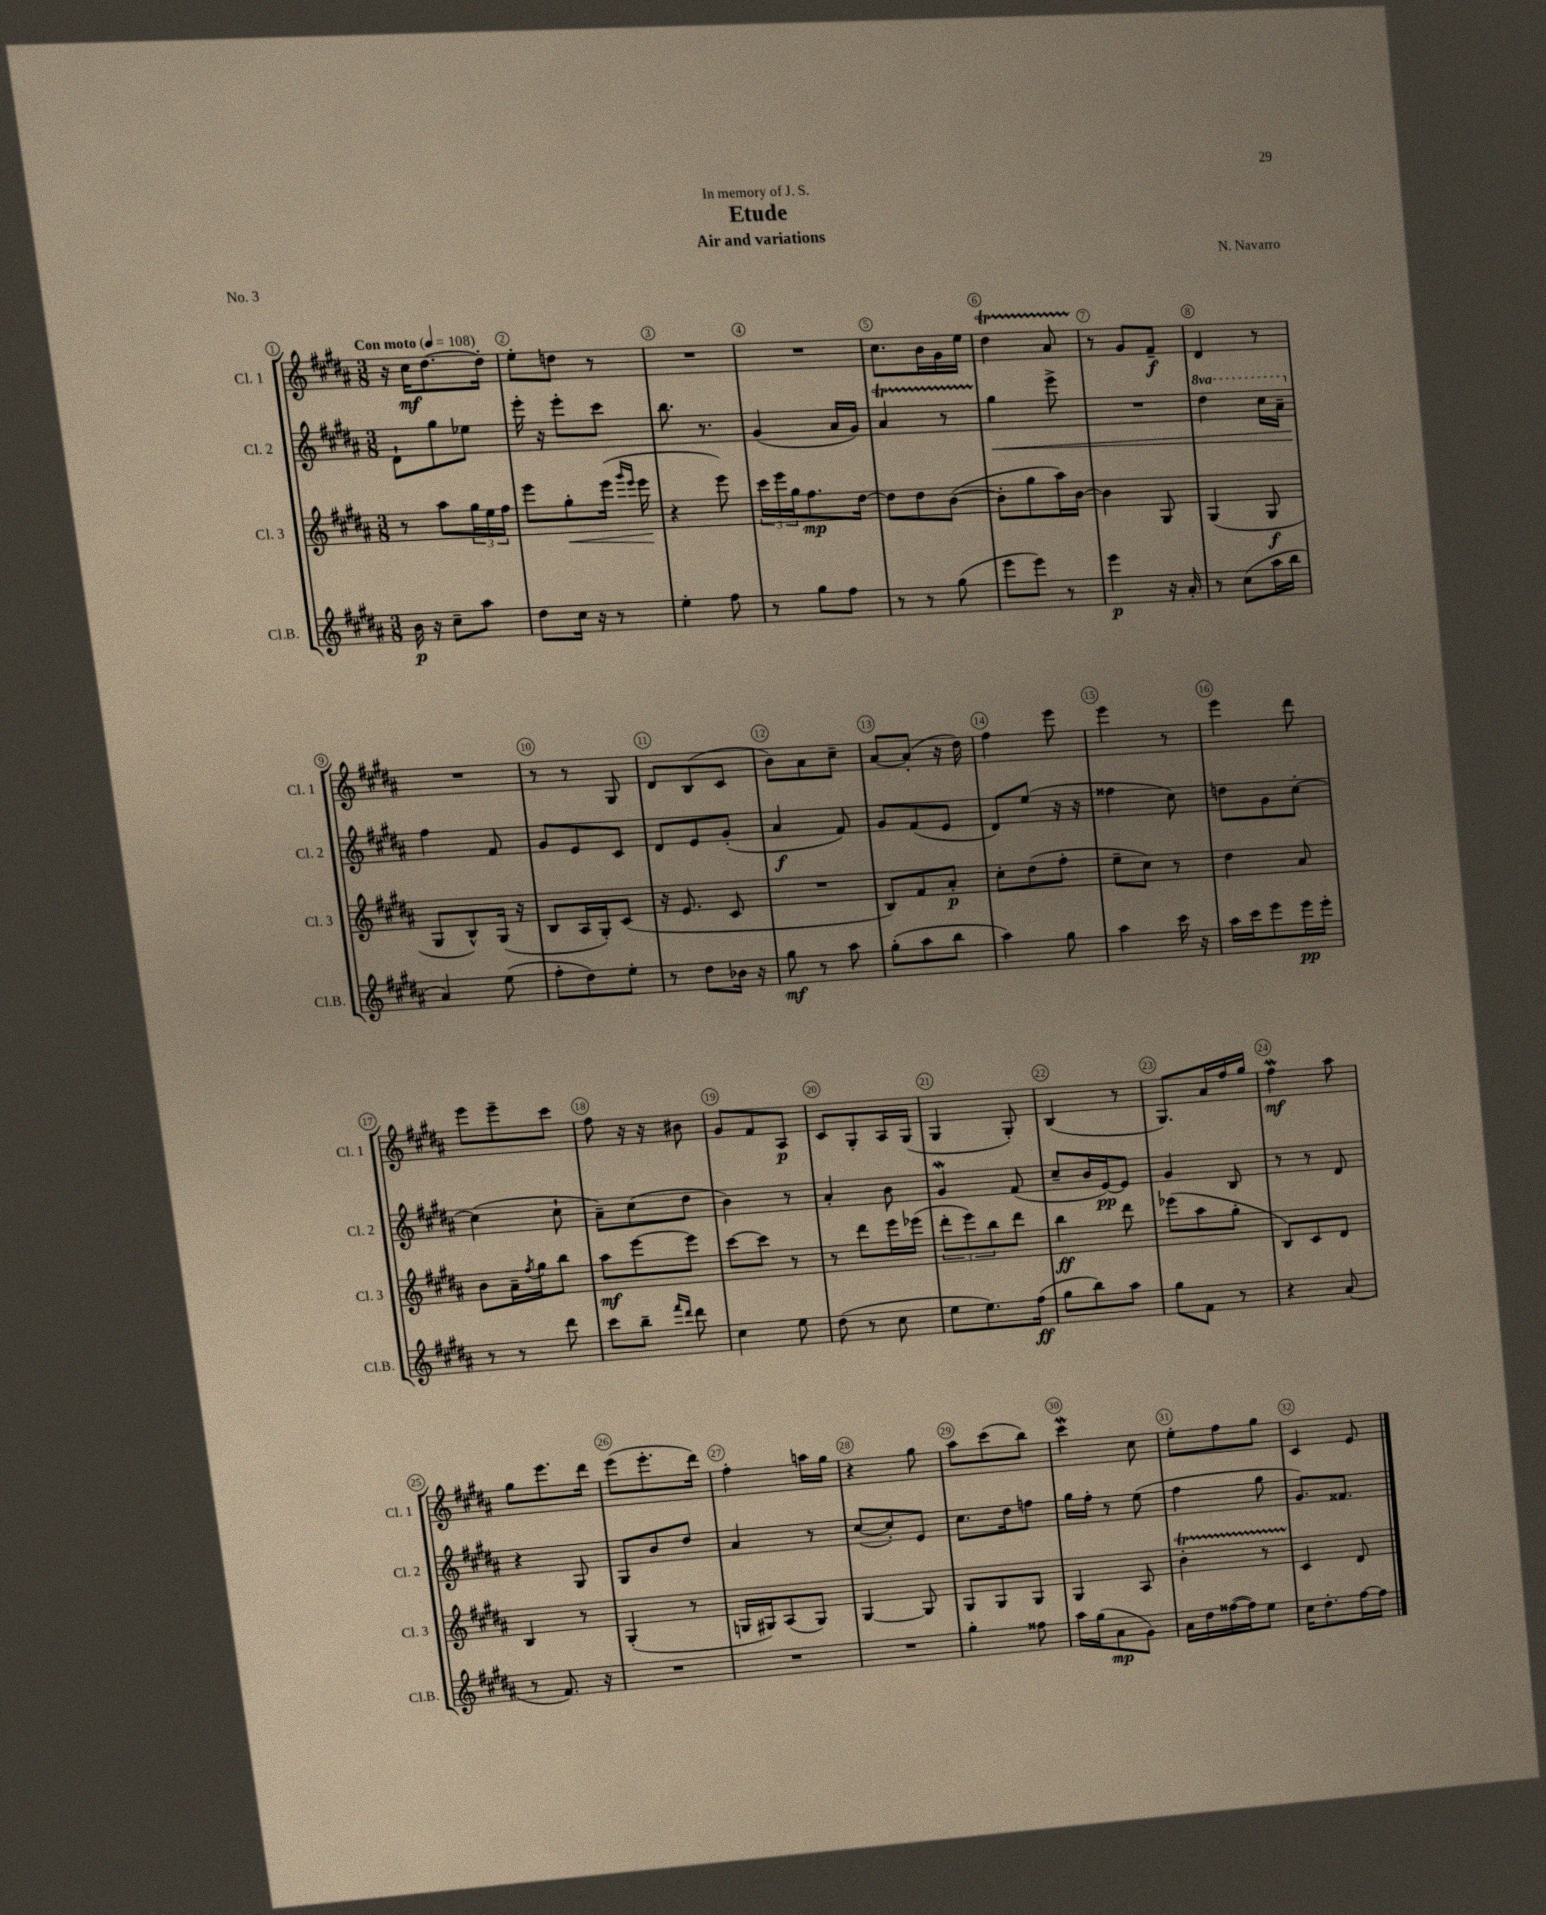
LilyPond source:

\header { title = "Etude" composer = "N. Navarro" subtitle = "Air and variations" dedication = "In memory of J. S." piece = "No. 3" }
<<
\new StaffGroup <<
\new Staff = "s0" \with { instrumentName = "Cl. 1" shortInstrumentName = "Cl. 1" } {
    \clef treble \key b \major \numericTimeSignature \time 3/8 \tempo "Con moto" 4 = 108
    r16 cis''16\mf dis''8.~ dis''16-. |
    e''8-. d''8 r8 |
    R4. |
    R4. |
    cis''8. b'16 gis'16 e''16 |
    dis''4\startTrillSpan ais'8 |
    r8\stopTrillSpan gis'8 fis'8--\f |
    dis'4 r8 |
    R4. |
    r8 r8 gis8 |
    dis'8 b8( cis'8 |
    b'8) ais'8 cis''8-- |
    ais'8~ ais'8-.( r16 dis''16) |
    fis''4 e'''8 |
    e'''4 r8 |
    e'''4 dis'''8 |
    e'''8 e'''8-- cis'''8 |
    fis''8 r16 r16 bis'8 |
    gis'8 fis'8 ais8\p |
    cis'8 gis8-. ais16 gis16( |
    gis4 gis8-.) |
    b4( r8 |
    gis8.) ais'16 fis''16 gis''16 |
    fis''4\mordent\mf ais''8 |
    gis''8 e'''8. dis'''16 |
    e'''8( e'''8.-. dis'''16) |
    fis''4-. a''16 gis''16 |
    r4 gis''8 |
    ais''8 cis'''8( b''8) |
    cis'''4\mordent cis''8 |
    e''8-. fis''8 gis''8 |
    cis'4 e'8 \bar "|." |
}
\new Staff = "s1" \with { instrumentName = "Cl. 2" shortInstrumentName = "Cl. 2" } {
    \clef treble \key b \major \numericTimeSignature \time 3/8 \set Staff.ottavationMarkups = #ottavation-simple-ordinals
    dis'8-! gis''8 ees''8 |
    e'''16-. r16 e'''8-. cis'''8 |
    b''8. r8. |
    gis'4( ais'16 gis'16) |
    ais'4\startTrillSpan r8 |
    gis''4\stopTrillSpan\< e'''8-> |
    R4. |
    \ottava #1 dis'''4 cis'''16 ais''16-- \ottava #0 |
    fis''4\! fis'8 |
    gis'8 e'8 cis'8 |
    dis'8 e'8 gis'8-.( |
    ais'4\f fis'8) |
    gis'8 fis'8( e'8 |
    dis'8) e''8( r16 r16 |
    fisis''4 cis''8) |
    d''8 gis'8 cis''8~-. |
    cis''4( cis''8-! |
    ais'8--) cis''8( dis''8 |
    b'4) r8 |
    ais'4-. b'8 |
    gis'4\mordent fis'8( |
    cis''8-- b'16 e'16~\pp) e'8 |
    gis'4 b8 |
    r8 r8 dis'8 |
    r4 gis8 |
    gis8 b'8 dis''8 |
    ais'4 r8 |
    cis''8~( cis''8-.) e'8 |
    cis''8. dis''16 f''8 |
    gis''16 fis''16-. r8 e''8( |
    fis''4 gis''8 |
    gis'8.) fisis'8. \bar "|." |
}
\new Staff = "s2" \with { instrumentName = "Cl. 3" shortInstrumentName = "Cl. 3" } {
    \clef treble \key b \major \numericTimeSignature \time 3/8
    r8 ais''8 \tuplet 3/2 { gis''16 e''16 fis''16 } |
    e'''8 gis''8-.\< e'''16( \grace { gis'''16 e'''16 } e'''16\! |
    r4 e'''8) |
    \tuplet 3/2 { cis'''16 e'''16 gis''16 } fis''8.\mp dis''16~ |
    dis''8 dis''8 b'8~( |
    b'8-. gis''8 ais''16) b'16~ |
    b'4 gis8 |
    gis4( gis8\f |
    gis8 b8-^) gis16( r16 |
    b8 ais16 gis16-.) cis'8( |
    r16 e'8. cis'8 |
    R4. |
    b8) fis'8 ais'8-.\p |
    cis''8-. dis''8( fis''8-. |
    e''8-- cis''8) r8 |
    dis''4 ais'8 |
    b'8 ais'16-- \acciaccatura { fis''8 } gis''16 b''8 |
    ais''8\mf e'''8~ e'''8 |
    cis'''8~ cis'''8 r8 |
    r8 dis'''8 e'''16 ees'''16( |
    \tuplet 3/2 { dis'''8-. e'''8) b''8 } dis'''8 |
    b''4\ff dis'''8 |
    ees'''8( ais''8 gis''8-. |
    b8) cis'8 dis'8 |
    b4 r8 |
    gis4-.( r8 |
    g16 gis16) ais8( gis8) |
    gis4~ gis8 |
    gis8 gis8 gis8 |
    gis4 ais8 |
    b'4-.\startTrillSpan r8 |
    cis'4\stopTrillSpan dis'8 \bar "|." |
}
\new Staff = "s3" \with { instrumentName = "Cl.B." shortInstrumentName = "Cl.B." } {
    \clef treble \key b \major \numericTimeSignature \time 3/8
    b'16\p r16 cis''8-- ais''8 |
    dis''8 cis''16 r16 r8 |
    e''4-. fis''8 |
    r8 gis''8 fis''8 |
    r8 r8 gis''8( |
    e'''8 e'''8) r8 |
    e'''4\p r16 ais'16-. |
    r8 cis''8( ais''16 b''16 |
    ais'4) e''8( |
    fis''8-. dis''8) e''8-. |
    r8 dis''8 bes'16 r16 |
    gis''8\mf r8 ais''8 |
    gis''8-.( ais''8 b''8 |
    ais''4) gis''8 |
    ais''4 cis'''16 r16 |
    ais''16 cis'''16 e'''8 e'''16\pp e'''16-. |
    r8 r8 dis'''8 |
    cis'''8 b''8-- \grace { fis'''16 dis'''16 } dis'''8 |
    cis''4 e''8 |
    dis''8( r8 cis''8 |
    e''8 e''8.) fis''16\ff( |
    gis''8 b''8) ais''8 |
    gis''8 fis'8 r8 |
    r4 ais'8( |
    r8 fis'8.) r16 |
    R4. |
    R4. |
    R4. |
    gis''4-. fisis''8 |
    ais''16 gis''16( ais'8\mp gis'8) |
    ais'16 dis''16 fisis''16~( fisis''16) e''8 |
    cis''16 dis''8.-. fis''16~ fis''16 \bar "|." |
}
>>
>>
\layout { \context { \Score \override BarNumber.break-visibility = ##(#f #t #t) barNumberVisibility = #all-bar-numbers-visible \override BarNumber.stencil = #(make-stencil-circler 0.1 0.3 ly:text-interface::print) } }
